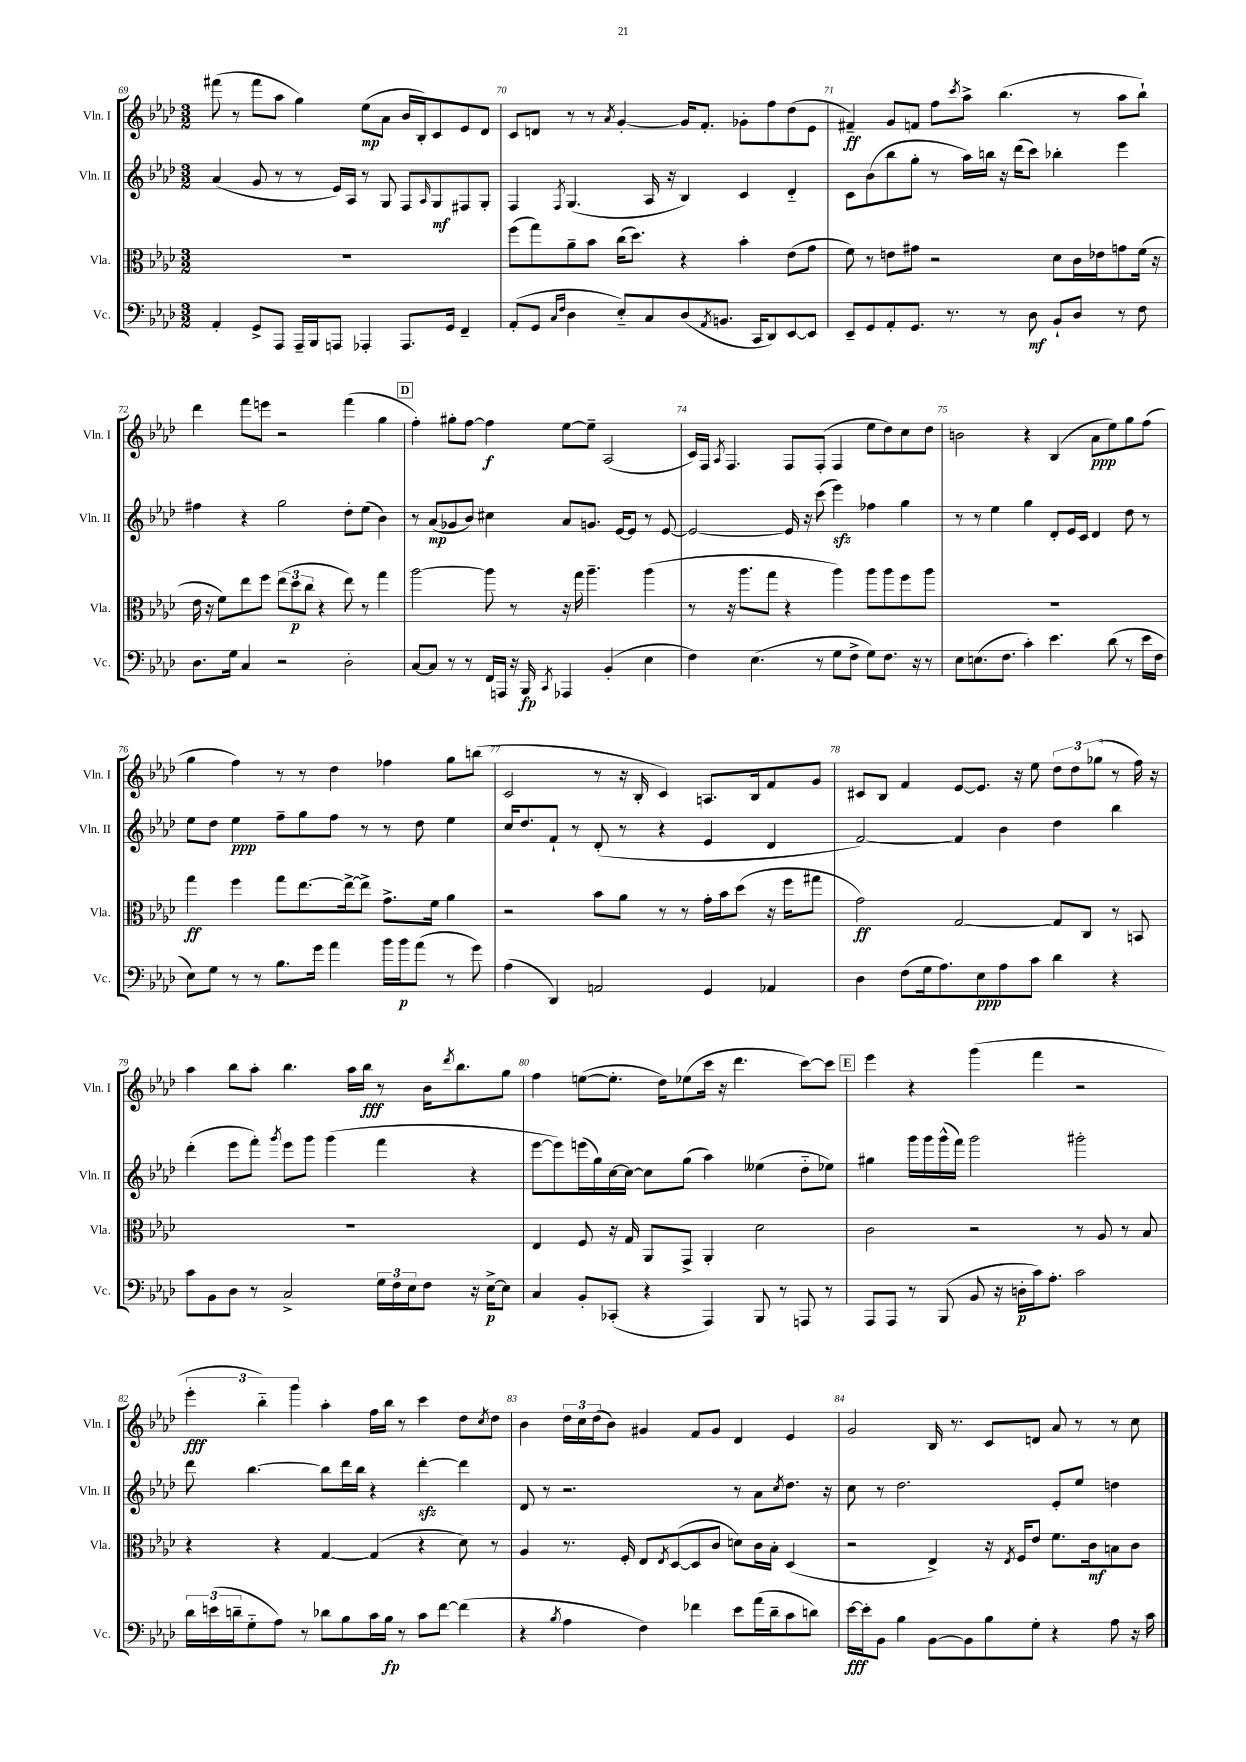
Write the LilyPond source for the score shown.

<<
\new StaffGroup <<
\new Staff = "s0" \with { instrumentName = "Vln. I" shortInstrumentName = "Vln. I" } {
    \clef treble \key aes \major \numericTimeSignature \time 3/2
    fis'''8( r8 fis'''8 aes''8 g''4) ees''8\mp( aes'8 bes'16 bes16-.) c'8 ees'8 des'8 |
    c'8 d'8 r8 r8 \acciaccatura { aes'8 } g'4~-. g'16 f'8.-. ges'8-. f''8 des''8( ees'8 |
    fis'4--\ff) g'8 f'8 f''8 \acciaccatura { c'''8 } aes''8-> bes''4.( r8 aes''8 bes''8-!) |
    des'''4 f'''8 e'''8 r2 f'''4( g''4 |
    \mark \markup { \box "D" } f''4-.) gis''8-. f''8~ f''4\f ees''8~ ees''8-- aes2( |
    c'16) f16 \acciaccatura { aes8 } f4. f8 f8-.( f4 ees''8 des''8) c''8 des''8 |
    b'2 r4 bes4( aes'8\ppp ees''8) g''8 f''8( |
    g''4 f''4) r8 r8 des''4 fes''4 g''8 b''8( |
    c'2 r8 r16 bes16-. c'4) a8. bes16 f'8 g'8 |
    cis'8 bes8 f'4 ees'8~ ees'8. r16 ees''8 \tuplet 3/2 { des''8 des''8 ges''8( } r8 f''16) r16 |
    aes''4 bes''8 aes''8-. bes''4. aes''16 bes''16\fff r8 bes'16 \acciaccatura { des'''8 } bes''8. g''8 |
    f''4 e''8~( e''8.-. des''16) ees''8( c'''16 r16 des'''4. c'''8~) c'''8 |
    \mark \markup { \box "E" } ees'''4 r4 g'''4( f'''4 r2 |
    \tuplet 3/2 { ees'''4-.\fff bes''4-_) g'''4 } aes''4-. f''16 bes''16 r8 c'''4 des''8 \acciaccatura { c''8 } des''8 |
    bes'4 \tuplet 3/2 { des''16 c''16 des''16( } bes'8) gis'4 f'8 gis'8 des'4 ees'4 |
    g'2 bes16 r8. c'8 d'8 aes'8 r8 r8 c''8 \bar "|." |
}
\new Staff = "s1" \with { instrumentName = "Vln. II" shortInstrumentName = "Vln. II" } {
    \clef treble \key aes \major \numericTimeSignature \time 3/2
    aes'4( g'8 r8 r8 ees'16) aes16 r8 g8 f8 \grace { aes16 } g8\mf fis8 g8-. |
    f4 \acciaccatura { f8 } g4.( aes16 r16 bes4) c'4 des'4-_ |
    c'8 bes'8( bes''8 g''8-. r8 aes''16) b''16 r16 des'''16( c'''8) bes''4-. ees'''4 |
    fis''4 r4 g''2 des''8-. ees''8( bes'4) |
    \mark \markup { \box "D" } r8 aes'8\mp( ges'8 bes'8) cis''4 aes'8 g'8. ees'16~ ees'8 r8 ees'8~ |
    ees'2~ ees'16 r16 c'''8( ees'''4\sfz) fes''4 g''4 |
    r8 r8 ees''4 g''4 des'8-. ees'16 c'16 des'4 des''8 r8 |
    ees''8 des''8 ees''4\ppp f''8-- g''8 f''8 r8 r8 des''8 ees''4 |
    c''16 des''8. f'8-! r8 des'8-.( r8 r4 ees'4 des'4 |
    f'2~) f'4 bes'4 des''4 bes''4 |
    des'''4-.( ees'''8 f'''8-.) \acciaccatura { g'''8 } ees'''8 g'''8 g'''4( f'''4 r4 |
    ees'''8~ ees'''8) e'''16( g''16) c''16~ c''16~ c''8 g''8( aes''4) eeses''4( des''8-_ ees''8) |
    \mark \markup { \box "E" } gis''4 g'''16 g'''16 g'''16-^( f'''16) g'''2 gis'''2-. |
    des'''8 bes''4.~ bes''8 des'''16 bes''16 r4 des'''4~-.\sfz des'''4 |
    des'8 r8 r2. r8 aes'8 \acciaccatura { c''8 } des''8. r16 |
    c''8 r8 des''2. ees'8-. ees''8 d''4 \bar "|." |
}
\new Staff = "s2" \with { instrumentName = "Vla." shortInstrumentName = "Vla." } {
    \clef alto \key aes \major \numericTimeSignature \time 3/2
    R1. |
    f''8( g''8) aes'8-- bes'8 c''16( des''8.) r4 bes'4-. ees'8( g'8 |
    f'8) r8 e'8 gis'8 r2 des'8 c'16 ees'16 g'8 f'16( r16 |
    ees'16 r16 f'8) ees''8 f''8 \tuplet 3/2 { ees''8( des''8\p c''8 } r4 ees''8) r8 g''4 |
    \mark \markup { \box "D" } aes''2~ aes''8 r8 r16 g''16 aes''4.-- aes''4( |
    r8 r16 aes''8. g''8 r4 aes''4) aes''8 aes''8 f''8 aes''8 |
    R1. |
    g''4\ff f''4 g''8 ees''8.~ ees''16~-> ees''8-> g'8.-> f'16 aes'4 |
    r2 bes'8 aes'8 r8 r8 g'16-. bes'16 des''8( r16 f''16 gis''8 |
    g'2\ff) g2~ g8 c8 r8 b,8 |
    R1. |
    ees4 f8 r16 g16 aes,8 g,8-> aes,4-. des'2 |
    \mark \markup { \box "E" } c'2 r2 r8 aes8 r8 bes8 |
    r4 r4 g4~ g4( r4 des'8) r8 |
    aes4 r8. f16-. ees8 \acciaccatura { ees8 } des8~( des8 c'8 d'8) c'16 bes16-. des4( |
    r2 ees4->) r16 \acciaccatura { ees8 } f16 ees'8 f'8. c'16\mf b8 c'8 \bar "|." |
}
\new Staff = "s3" \with { instrumentName = "Vc." shortInstrumentName = "Vc." } {
    \clef bass \key aes \major \numericTimeSignature \time 3/2
    aes,4-. g,8-> aes,,8 aes,,16-- bes,,16 a,,8 aes,,4-. aes,,8. g,16 f,4-- |
    aes,8-.( g,8 \grace { c16 f16 } des4 ees8-_) c8 des8( \acciaccatura { aes,8 } b,8. c,16 des,8) ees,8~ ees,8 |
    ees,8-- g,8 aes,8-. g,8. r8. r8 des8\mf bes,8-! des8 r8 f8 |
    des8. g16 c4 r2 des2-. |
    \mark \markup { \box "D" } c8~ c8 r8 r8 f,16 a,,16 r16 bes,,16\fp \acciaccatura { c,8 } aes,,4 bes,4-.( ees4 |
    f4) ees4.( r8 g8 f8-> g8) f8. r16 r8 |
    ees8 e8.( f8. c'4-.) ees'4. des'8( r8 ees'16 f16 |
    ees8) g8 r8 r8 bes8. g'16 aes'4 bes'16 bes'16\p aes'8( r8 g'8) |
    aes4( des,4) a,2 g,4 aes,4 |
    des4 f8( g16 aes8.) ees8\ppp aes8 c'8 des'4 r4 |
    c'8 bes,8 des8 r8 c2-> \tuplet 3/2 { g16 f16 ees16 } f8 r16 ees16~->\p ees8 |
    c4 bes,8-. ces,8-.( r4 aes,,4) bes,,8 r8 a,,8 r8 |
    \mark \markup { \box "E" } aes,,8 aes,,8 r8 bes,,8( bes,8 r16 d16-.\p c'16) aes8.-. c'2 |
    \tuplet 3/2 { des'16 e'16( d'16-- } g8-_ aes8) r8 des'8 bes8 c'16 bes16\fp r8 c'8 f'8~ f'4( |
    r4 \acciaccatura { bes8 } aes4 f4) fes'4 ees'8 aes'16( des'16-- c'8 d'8) |
    ees'16~\fff ees'16-. bes,8 bes4 bes,8~ bes,8 bes8 g8-. r4 aes8 r16 c'16 \bar "|." |
}
>>
>>
\layout { \context { \Score currentBarNumber = #69 \override BarNumber.break-visibility = ##(#f #t #t) barNumberVisibility = #all-bar-numbers-visible } }
